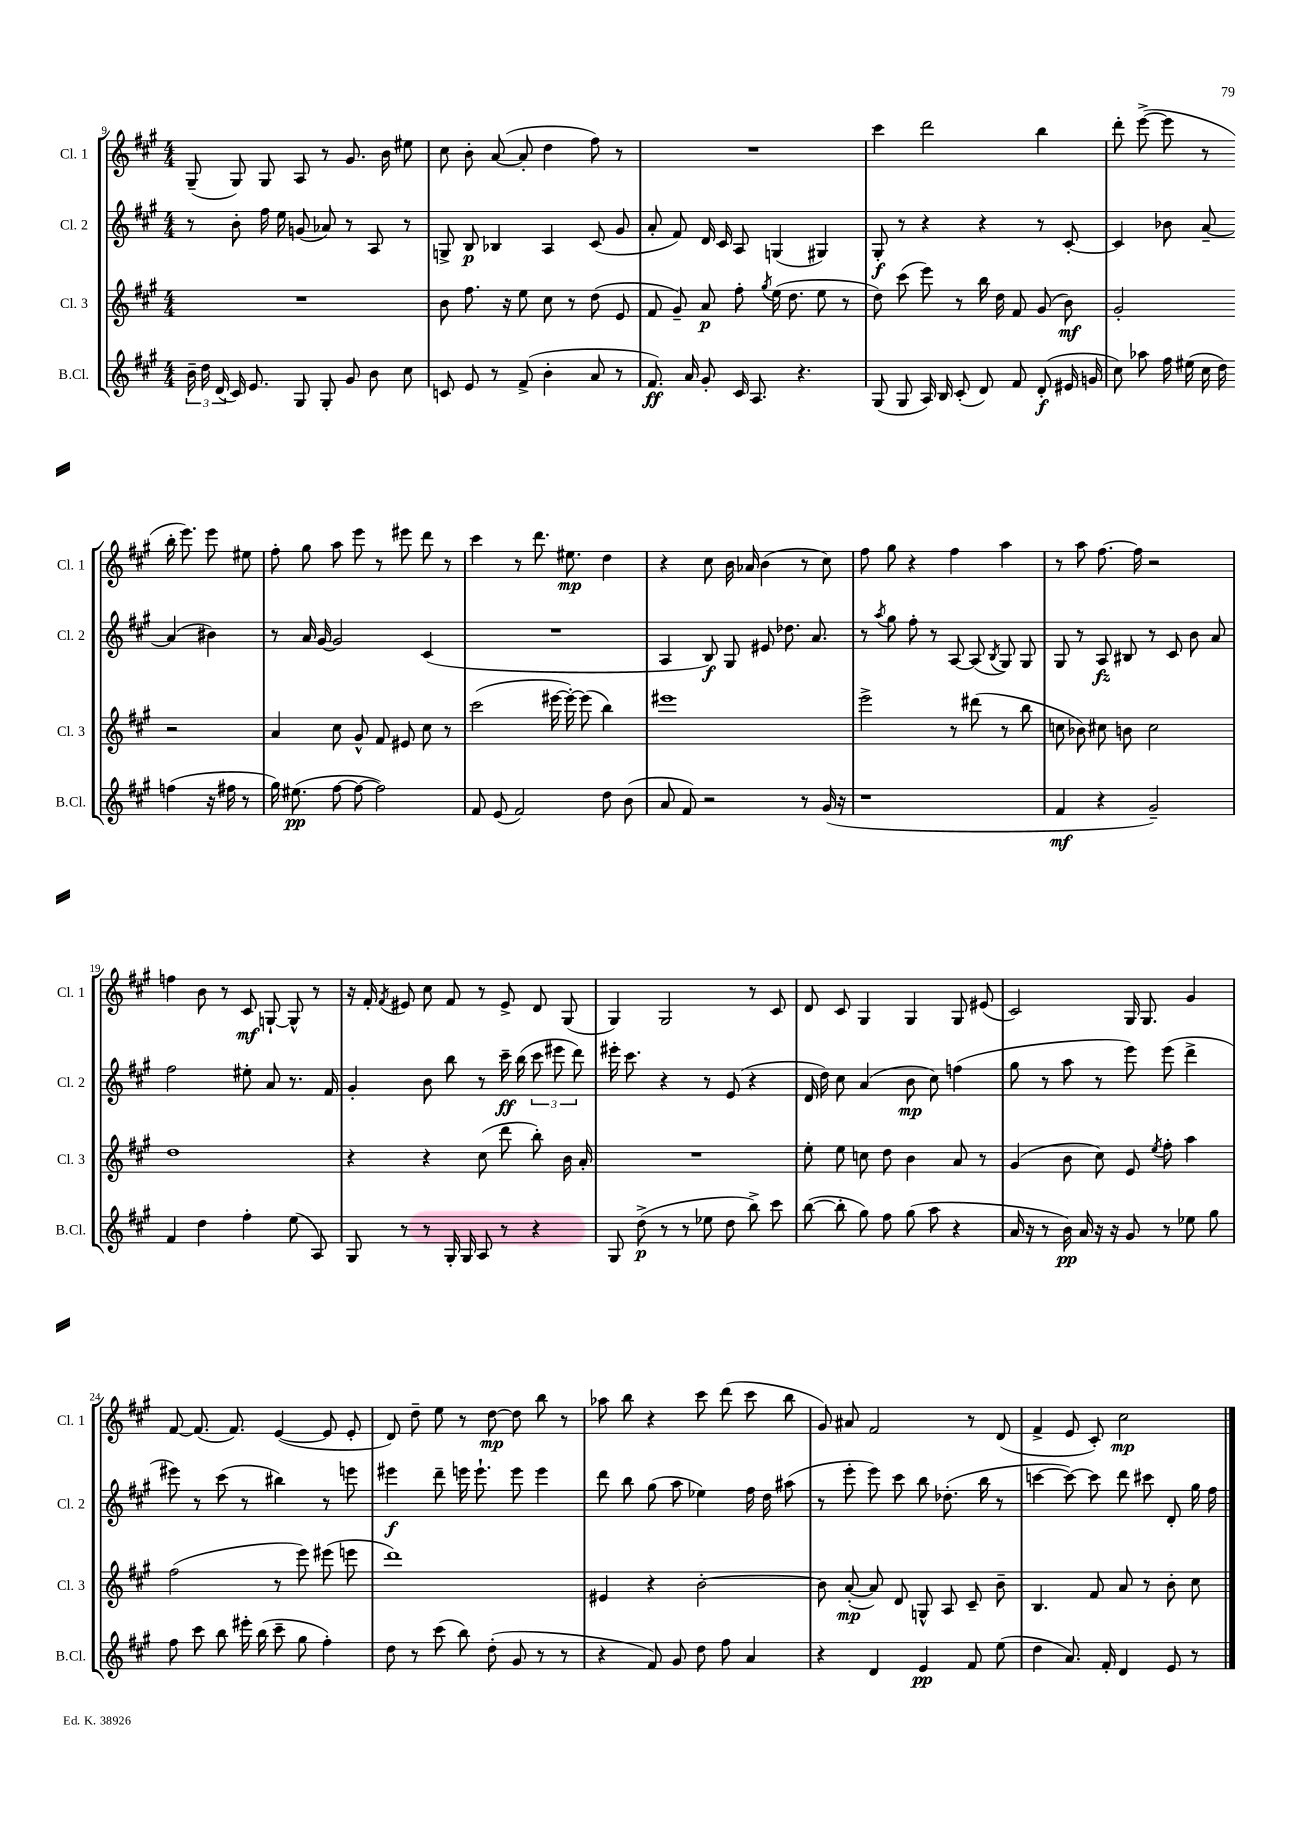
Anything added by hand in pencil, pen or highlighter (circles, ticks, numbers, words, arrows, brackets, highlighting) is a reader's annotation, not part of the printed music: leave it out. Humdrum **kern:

**kern	**dynam	**kern	**dynam	**kern	**dynam	**kern	**dynam
*part4	*part4	*part3	*part3	*part2	*part2	*part1	*part1
*staff4	*staff4	*staff3	*staff3	*staff2	*staff2	*staff1	*staff1
*I"B.Cl.	*	*I"Cl. 3	*	*I"Cl. 2	*	*I"Cl. 1	*
*I'B.Cl.	*	*I'Cl. 3	*	*I'Cl. 2	*	*I'Cl. 1	*
*clefG2	*	*clefG2	*	*clefG2	*	*clefG2	*
*k[f#c#g#]	*	*k[f#c#g#]	*	*k[f#c#g#]	*	*k[f#c#g#]	*
*M4/4	*	*M4/4	*	*M4/4	*	*M4/4	*
=9	=9	=9	=9	=9	=9	=9	=9
24b~\	.	1r	.	8r	.	(8G#~/	.
24dd\	.	.	.	.	.	.	.
(24d/	.	.	.	.	.	.	.
16c#/)	.	.	.	8b'\	.	8G#/)	.
8.e/	.	.	.	.	.	.	.
.	.	.	.	16ff#\	.	8G#/	.
.	.	.	.	16ee\	.	.	.
8G#/	.	.	.	(8gn/	.	8A/	.
8G#'/	.	.	.	8a-X/)	.	8r	.
8g#/	.	.	.	8r	.	8.g#/	.
8b\	.	.	.	8A/	.	.	.
.	.	.	.	.	.	16b\	.
8cc#\	.	.	.	8r	.	8ee#X\	.
=10	=10	=10	=10	=10	=10	=10	=10
8cn/	.	8b\	.	8Gn^/	.	8cc#\	.
8e/	.	8.ff#\	.	8B/	p	8b'\	.
8r	.	.	.	4B-X/	.	([8a/	.
.	.	16r	.	.	.	.	.
(8f#^/	.	8ee\	.	.	.	8a'/]	.
4b'\	.	8cc#\	.	4A/	.	4dd\	.
.	.	8r	.	.	.	.	.
8a/	.	(8dd\	.	(8c#/	.	8ff#\)	.
8r	.	8e/	.	8g#/	.	8r	.
=11	=11	=11	=11	=11	=11	=11	=11
8.f#/)	ff	8f#/	.	8a'/	.	1r	.
.	.	8g#~/)	.	8f#/)	.	.	.
16a/	.	.	.	.	.	.	.
8g#'/	.	8a/	p	16d/	.	.	.
.	.	.	.	16c#/	.	.	.
16c#/	.	8ff#'\	.	8A/	.	.	.
8.A/	.	.	.	.	.	.	.
.	.	8qgg#/	.	.	.	.	.
.	.	(16ee\	.	(4Gn/	.	.	.
.	.	8.dd\	.	.	.	.	.
4.r	.	.	.	.	.	.	.
.	.	8ee\	.	4G#X/)	.	.	.
.	.	8r	.	.	.	.	.
=12	=12	=12	=12	=12	=12	=12	=12
(8G#/	.	8dd\)	.	8G#'/	f	4ccc#\	.
8G#/	.	(8ccc#\	.	8r	.	.	.
16A/)	.	8eee\)	.	4r	.	2ddd\	.
16B/	.	.	.	.	.	.	.
(8c#'/	.	8r	.	.	.	.	.
8d/)	.	16bb\	.	4r	.	.	.
.	.	16dd\	.	.	.	.	.
8f#/	.	8f#/	.	.	.	.	.
(8d'/	f	(8g#/	.	8r	.	4bb\	.
16e#X/	.	8b\)	mf	[8c#'/	.	.	.
16gn/	.	.	.	.	.	.	.
=13	=13	=13	=13	=13	=13	=13	=13
8cc#\)	.	2g#'/	.	4c#/]	.	8ddd'\	.
8aa-X\	.	.	.	.	.	([8eee^\	.
16ff#\	.	.	.	8b-X\	.	8eee\]	.
(16ee#X\	.	.	.	.	.	.	.
16cc#\	.	.	.	[8a~/	.	8r	.
16dd\)	.	.	.	.	.	.	.
(4ffn\	.	2r	.	(4a/]	.	16bb'\	.
.	.	.	.	.	.	8.eee\)	.
16r	.	.	.	4b#X\)	.	8eee\	.
16ff#X\	.	.	.	.	.	.	.
8r	.	.	.	.	.	8ee#X\	.
!!LO:LB:g=z
=14	=14	=14	=14	=14	=14	=14	=14
16gg#\)	.	4a/	.	8r	.	8ff#'\	.
(8.ee#X\	pp	.	.	.	.	.	.
.	.	.	.	16a/	.	8gg#\	.
.	.	.	.	[16g#/	.	.	.
[8ff#\	.	8cc#\	.	2g#/]	.	8aa\	.
8ff#\_	.	8g#^^/	.	.	.	8eee\	.
2ff#\])	.	8f#/	.	.	.	8r	.
.	.	8e#X/	.	.	.	8eee#X\	.
.	.	8cc#\	.	(4c#/	.	8ddd\	.
.	.	8r	.	.	.	8r	.
=15	=15	=15	=15	=15	=15	=15	=15
8f#/	.	(2ccc#\	.	1r	.	4ccc#\	.
(8e/	.	.	.	.	.	.	.
2f#/)	.	.	.	.	.	8r	.
.	.	.	.	.	.	8.ddd\	.
.	.	[16eee#X\	.	.	.	.	.
.	.	16eee#'\_)	.	.	.	8.ee#X\	mp
.	.	(8eee#\]	.	.	.	.	.
8dd\	.	4bb\)	.	.	.	4dd\	.
(8b\	.	.	.	.	.	.	.
=16	=16	=16	=16	=16	=16	=16	=16
8a/	.	1eee#X	.	4A/	.	4r	.
8f#/)	.	.	.	.	.	.	.
2r	.	.	.	8B/)	f	8cc#\	.
.	.	.	.	8G#/	.	16b\	.
.	.	.	.	.	.	16a-X/	.
.	.	.	.	8e#X/	.	(4b\	.
.	.	.	.	8.dd-X\	.	.	.
8r	.	.	.	.	.	8r	.
.	.	.	.	8.a/	.	.	.
(16g#/	.	.	.	.	.	8cc#\)	.
16r	.	.	.	.	.	.	.
=17	=17	=17	=17	=17	=17	=17	=17
1r	.	2eee^\	.	8r	.	8ff#\	.
.	.	.	.	8qaa/	.	.	.
.	.	.	.	8gg#\	.	8gg#\	.
.	.	.	.	8ff#'\	.	4r	.
.	.	.	.	8r	.	.	.
.	.	8r	.	[8A/	.	4ff#\	.
.	.	(8ddd#X\	.	(8A/]	.	.	.
.	.	.	.	8qB/	.	.	.
.	.	8r	.	8G#/)	.	4aa\	.
.	.	8bb\	.	8G#/	.	.	.
=18	=18	=18	=18	=18	=18	=18	=18
4f#/	mf	8ccn\	.	8G#/	.	8r	.
.	.	8b-X\)	.	8r	.	8aa\	.
4r	.	8cc#X\	.	8A/	fz	[8.ff#\	.
.	.	8bn\	.	8B#X/	.	.	.
.	.	.	.	.	.	16ff#\]	.
2g#~/)	.	2cc#\	.	8r	.	2r	.
.	.	.	.	8c#/	.	.	.
.	.	.	.	8b\	.	.	.
.	.	.	.	8a/	.	.	.
!!LO:LB:g=z
=19	=19	=19	=19	=19	=19	=19	=19
4f#/	.	1dd	.	2ff#\	.	4ffn\	.
4dd\	.	.	.	.	.	8b\	.
.	.	.	.	.	.	8r	.
4ff#'\	.	.	.	8ee#X'\	.	8c#/	mf
.	.	.	.	8a/	.	[8Gn`/	.
(8ee\	.	.	.	8.r	.	8G^^/]	.
8A/)	.	.	.	.	.	8r	.
.	.	.	.	16f#/	.	.	.
=20	=20	=20	=20	=20	=20	=20	=20
8G#/	.	4r	.	4g#'/	.	16r	.
.	.	.	.	.	.	16f#'/	.
.	.	.	.	.	.	8qf#/	.
8r	.	.	.	.	.	8e#X/	.
8r	.	4r	.	8b\	.	8cc#\	.
16G#'/	.	.	.	8bb\	.	8f#/	.
16G#/	.	.	.	.	.	.	.
8A/	.	(8cc#\	.	8r	.	8r	.
8r	.	8ddd\	.	16ccc#~\	ff	8e#^/	.
.	.	.	.	(16bb\	.	.	.
4r	.	8bb'\)	.	12ccc#\	.	8d/	.
.	.	.	.	12eee#X\	.	.	.
.	.	16b\	.	.	.	(8G#/	.
.	.	.	.	12ddd\)	.	.	.
.	.	16a'/	.	.	.	.	.
=21	=21	=21	=21	=21	=21	=21	=21
8G#/	.	1r	.	16eee#X'\	.	4G#/)	.
.	.	.	.	8.ccc#\	.	.	.
(8dd^\	p	.	.	.	.	.	.
8r	.	.	.	4r	.	2G#/	.
8r	.	.	.	.	.	.	.
8ee-X\	.	.	.	8r	.	.	.
8dd\	.	.	.	(8e/	.	.	.
8bb^\)	.	.	.	4r	.	8r	.
8ccc#\	.	.	.	.	.	8c#/	.
=22	=22	=22	=22	=22	=22	=22	=22
([8bb\	.	8ee'\	.	16d/	.	8d/	.
.	.	.	.	16dd\)	.	.	.
8bb'\]	.	8ee\	.	8cc#\	.	8c#/	.
8gg#\)	.	8ccn\	.	(4a/	.	4G#/	.
8ff#\	.	8dd\	.	.	.	.	.
(8gg#\	.	4b\	.	8b\	mp	4G#/	.
8aa\	.	.	.	8cc#\)	.	.	.
4r	.	8a/	.	(4ffn\	.	8G#/	.
.	.	8r	.	.	.	(8e#X/	.
=23	=23	=23	=23	=23	=23	=23	=23
16a/	.	(4g#/	.	8gg#\	.	2c#/)	.
16r	.	.	.	.	.	.	.
8r	.	.	.	8r	.	.	.
16b\)	pp	8b\	.	8aa\	.	.	.
16a/	.	.	.	.	.	.	.
16r	.	8cc#\)	.	8r	.	.	.
16r	.	.	.	.	.	.	.
8g#/	.	8e/	.	8eee\)	.	16G#/	.
.	.	.	.	.	.	8.G#/	.
.	.	8qee/	.	.	.	.	.
8r	.	8ff#'\	.	(8eee\	.	.	.
8ee-X\	.	4aa\	.	4ddd^\	.	4g#/	.
8gg#\	.	.	.	.	.	.	.
!!LO:LB:g=z
=24	=24	=24	=24	=24	=24	=24	=24
8ff#\	.	(2ff#\	.	8eee#X\)	.	[8f#/	.
8ccc#\	.	.	.	8r	.	(8.f#/]	.
8bb\	.	.	.	(8ccc#\	.	.	.
.	.	.	.	.	.	8.f#/)	.
16eee#X'\	.	.	.	8r	.	.	.
(16bb\	.	.	.	.	.	.	.
8ccc#~\	.	8r	.	4bb#X\)	.	([4e/	.
8gg#\	.	8eee\)	.	.	.	.	.
4ff#'\)	.	(8eee#X\	.	8r	.	8e/]	.
.	.	8eeen\	.	8eeen\	.	8e'/	.
=25	=25	=25	=25	=25	=25	=25	=25
8dd\	.	1ddd)	.	4eee#X\	f	8d/)	.
8r	.	.	.	.	.	8dd~\	.
(8ccc#\	.	.	.	8ddd~\	.	8ee\	.
8bb\)	.	.	.	16eeen\	.	8r	.
.	.	.	.	8.eee`\	.	.	.
(8dd'\	.	.	.	.	.	[8dd\	mp
8g#/	.	.	.	8eee\	.	8dd\]	.
8r	.	.	.	4eee\	.	8bb\	.
8r	.	.	.	.	.	8r	.
=26	=26	=26	=26	=26	=26	=26	=26
4r	.	4e#X/	.	8ddd\	.	8aa-X\	.
.	.	.	.	8bb\	.	8bb\	.
8f#/)	.	4r	.	(8gg#\	.	4r	.
8g#/	.	.	.	8aa\	.	.	.
8dd\	.	[2b'\	.	4ee-X\)	.	8ccc#\	.
8ff#\	.	.	.	.	.	(8ddd\	.
4a/	.	.	.	16ff#\	.	8ccc#\	.
.	.	.	.	16dd\	.	.	.
.	.	.	.	(8aa#X\	.	8bb\	.
=27	=27	=27	=27	=27	=27	=27	=27
4r	.	8b\]	.	8r	.	8g#/)	.
.	.	([8a'/	mp	8eee'\	.	8a#X/	.
4d/	.	8a/])	.	8eee\)	.	2f#/	.
.	.	8d/	.	8ccc#\	.	.	.
4e/	pp	8Gn^^/	.	8bb\	.	.	.
.	.	8A/	.	(8.dd-X'\	.	.	.
8f#/	.	8c#~/	.	.	.	8r	.
.	.	.	.	16bb\	.	.	.
(8ee\	.	8b~\	.	8r	.	(8d/	.
=28	=28	=28	=28	=28	=28	=28	=28
4dd\	.	4.B/	.	[4cccn\	.	4f#^/	.
8.a/)	.	.	.	8ccc\_)	.	8e/	.
.	.	8f#/	.	8ccc\]	.	8c#'/)	.
16f#'/	.	.	.	.	.	.	.
4d/	.	8a/	.	8ddd\	.	2cc#\	mp
.	.	8r	.	8ccc#X\	.	.	.
8e/	.	8b'\	.	8d'/	.	.	.
8r	.	8cc#\	.	16gg#\	.	.	.
.	.	.	.	16ff#\	.	.	.
==	==	==	==	==	==	==	==
*-	*-	*-	*-	*-	*-	*-	*-
